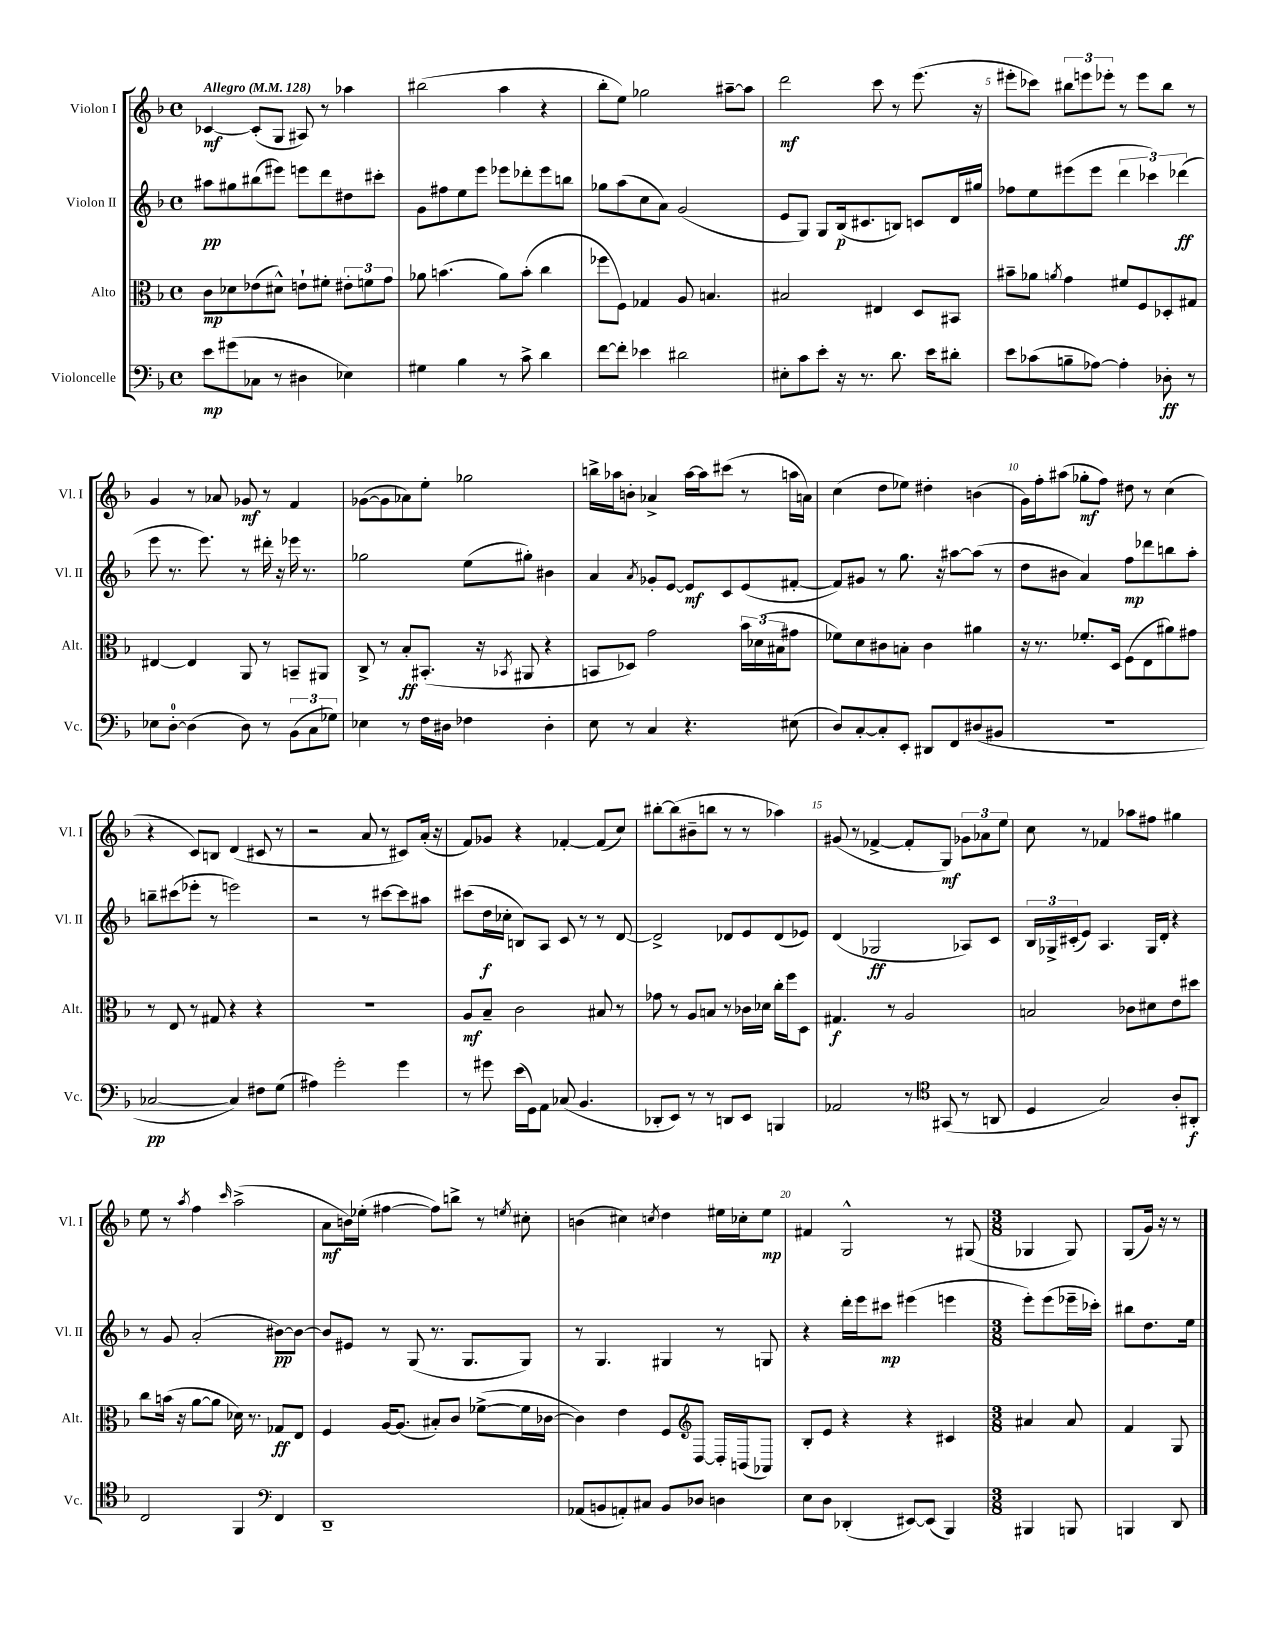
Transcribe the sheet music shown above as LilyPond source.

<<
\new StaffGroup <<
\new Staff = "s0" \with { instrumentName = "Violon I" shortInstrumentName = "Vl. I" } {
    \clef treble \key f \major \defaultTimeSignature \time 4/4 \tempo "Allegro" 4 = 128
    ces'4~\mf ces'8-.( g8 ais8) r8 aes''4 |
    bis''2( a''4 r4 |
    bes''8-. e''8) ges''2 ais''8~-- ais''8 |
    d'''2\mf c'''8 r8 e'''8.( r16 |
    eis'''8-. ces'''8) \tuplet 3/2 { bis''8 e'''8 ees'''8-. } r8 ees'''8 bis''8 r8 |
    g'4 r8 aes'8 ges'8\mf r8 f'4 |
    ges'8~( ges'8 aes'8) e''8-. ges''2 |
    b''16-> aes''16 b'8-. aes'4-> aes''16~ aes''16 cis'''8( r8 a''16 a'16) |
    c''4( d''8 ees''8) dis''4-. b'4( |
    g'16) f''16-. ais''8( ges''8-.\mf f''8) dis''8 r8 c''4( |
    r4 c'8) b8 d'4( cis'8 r8 |
    r2 a'8 r8 cis'8) a'16-.( r16 |
    f'8) ges'8 r4 fes'4~-. fes'8( c''8) |
    bis''8~-. bis''8( bis'8-- b''8 r8 r8 aes''4) |
    gis'8( r8 fes'4~-> fes'8-. g8\mf) \tuplet 3/2 { ges'8 aes'8 e''8 } |
    c''8 r8 fes'4 aes''8 fis''8 gis''4 |
    e''8 r8 \acciaccatura { a''8 } f''4 \grace { c'''16 } a''2->( |
    a'8\mf b'16) ees''16-.( fis''4~ fis''8) b''8-> r8 \acciaccatura { e''8 } cis''8-. |
    b'4( cis''4) \acciaccatura { c''8 } d''4 eis''16 ces''16-. eis''8\mp |
    fis'4 g2-^ r8 gis8( |
    \numericTimeSignature \time 3/8 ges4 ges8) |
    g8( g'16) r16 r8 \bar "|." |
}
\new Staff = "s1" \with { instrumentName = "Violon II" shortInstrumentName = "Vl. II" } {
    \clef treble \key f \major \defaultTimeSignature \time 4/4
    ais''8\pp gis''8 bis''8( eis'''8) e'''8 d'''8 dis''8 cis'''8-. |
    g'8 fis''8 e''8 e'''8 ees'''8 des'''8-. ees'''8 b''8 |
    ges''8 a''8( c''8 a'8) g'2( |
    e'8 g8) g8 bes16\p( cis'8. b8) c'8 d'16 gis''16 |
    fes''8 e''8 eis'''8( eis'''8 \tuplet 3/2 { d'''4 ces'''4) des'''4\ff( } |
    e'''8 r8. e'''8.) r8 dis'''16-. r16 ees'''16 r8. |
    ges''2 e''8( gis''8-.) bis'4 |
    a'4 \acciaccatura { a'8 } ges'8-. e'8~ e'8\mf c'8 e'8( fis'8~-. |
    fis'8) gis'8 r8 g''8. r16 ais''8~ ais''8( r8 |
    d''8 bis'8 a'4) f''8\mp des'''8 b''8 a''8-. |
    b''8-- cis'''8( ees'''8-. r8 e'''2) |
    r2 r8 cis'''8~ cis'''8 ais''8 |
    cis'''8( d''16\f ces''16-. b8) a8 c'8 r8 r8 d'8~ |
    d'2-> des'8 e'8 des'8( ees'8) |
    d'4( ges2\ff aes8) c'8 |
    \tuplet 3/2 { bes16 ges16-> cis'16-.( } e'8) a4. ges16 d'16-. r4 |
    r8 g'8 a'2-.( bis'8~\pp) bis'8~ |
    bis'8 eis'8 r8 g8( r8. g8. g8) |
    r8 g4. gis4 r8 g8 |
    r4 d'''16-. e'''16 cis'''8\mp eis'''4( e'''4 |
    \numericTimeSignature \time 3/8 e'''8-.) e'''8( ees'''16-- ces'''16-.) |
    bis''8 d''8. e''16 \bar "|." |
}
\new Staff = "s2" \with { instrumentName = "Alto" shortInstrumentName = "Alt." } {
    \clef alto \key f \major \defaultTimeSignature \time 4/4
    c'8\mp des'8 ees'8( dis'8-^) e'8-! fis'8-. \tuplet 3/2 { eis'8-. f'8 g'8 } |
    aes'8 b'4.( aes'8) b'8-.( c''4 |
    fes''8 f8) ges4 a8 b4. |
    bis2 eis4 d8 bis,8 |
    bis'8-- aes'8 \acciaccatura { a'8 } g'4 fis'8 f8 des8-. gis8 |
    eis4~ eis4 a,8 r8 b,8-- ais,8 |
    c8-> r8 bes8-.\ff bis,8.-.( r16 \acciaccatura { bes,8 } ais,8 r4 |
    b,8 des8) g'2 \tuplet 3/2 { bes'16 des'16( bis16 } gis'8 |
    fes'8) d'8 cis'8 b8-. cis'4 ais'4 |
    r16 r8. fes'8.-. d16 f8( e8 ais'8) gis'8 |
    r8 e8 r8 gis8 r4 r4 |
    R1 |
    a8\mf bes8-- c'2 bis8 r8 |
    ges'8 r8 a8 b8 r8 ces'16 des'16 c''16-. f''16 d8 |
    gis4.\f r8 a2 |
    b2 ces'8 dis'8 e'8 dis''8 |
    c''8 b'16( r16 a'8~ a'8 des'16) r8. ges8\ff e8 |
    f4 a16~ a8.( bis8-.) c'8 fes'8~->( fes'16 ces'16~ |
    ces'4) e'4 f8 d8~ d16-. b,16( aes,8) |
    \clef treble bes8-. e'8 r4 r4 cis'4 |
    \numericTimeSignature \time 3/8 ais'4 ais'8 |
    f'4 g8 \bar "|." |
}
\new Staff = "s3" \with { instrumentName = "Violoncelle" shortInstrumentName = "Vc." } {
    \clef bass \key f \major \defaultTimeSignature \time 4/4
    e'8\mp gis'8( ces8 r8 dis4 ees4) |
    gis4 bes4 r8 c'8-> d'4 |
    f'8~ f'8-. ees'4 dis'2 |
    eis8-. c'8 e'8-. r16 r8. d'8. e'16 dis'8-. |
    e'8 ces'8( b8-- aes8~) aes4-. des8-.\ff r8 |
    ees8 d8-0~-. d4( d8) r8 \tuplet 3/2 { bes,8( c8 ges8) } |
    ees4 r8 f16 dis16 fes4 dis4-. |
    e8 r8 c4 r4. eis8( |
    d8) c8~-. c8-. e,8-. dis,8 f,8 dis8( bis,8 |
    R1 |
    ces2~\pp ces4) fis8 g8( |
    ais4) g'2-. g'4 |
    r8 gis'8 e'16( g,16) a,8 ces8( bes,4. |
    des,8-. e,8) r8 r8 d,8 e,8 b,,4 |
    aes,2 r8 gis,8( r8 a,8 |
    \clef tenor d4 g2) a8-. ais,8-.\f |
    c2 f,4 f,4 |
    \clef bass d,1-- |
    aes,8( b,8 a,8-.) cis8 b,8 des8 d4 |
    e8 d8 des,4-.( eis,8~) eis,8( bes,,4) |
    \numericTimeSignature \time 3/8 bis,,4 b,,8 |
    b,,4 d,8 \bar "|." |
}
>>
>>
\layout { \context { \Score \override BarNumber.break-visibility = ##(#f #t #t) barNumberVisibility = #(every-nth-bar-number-visible 5) } }
